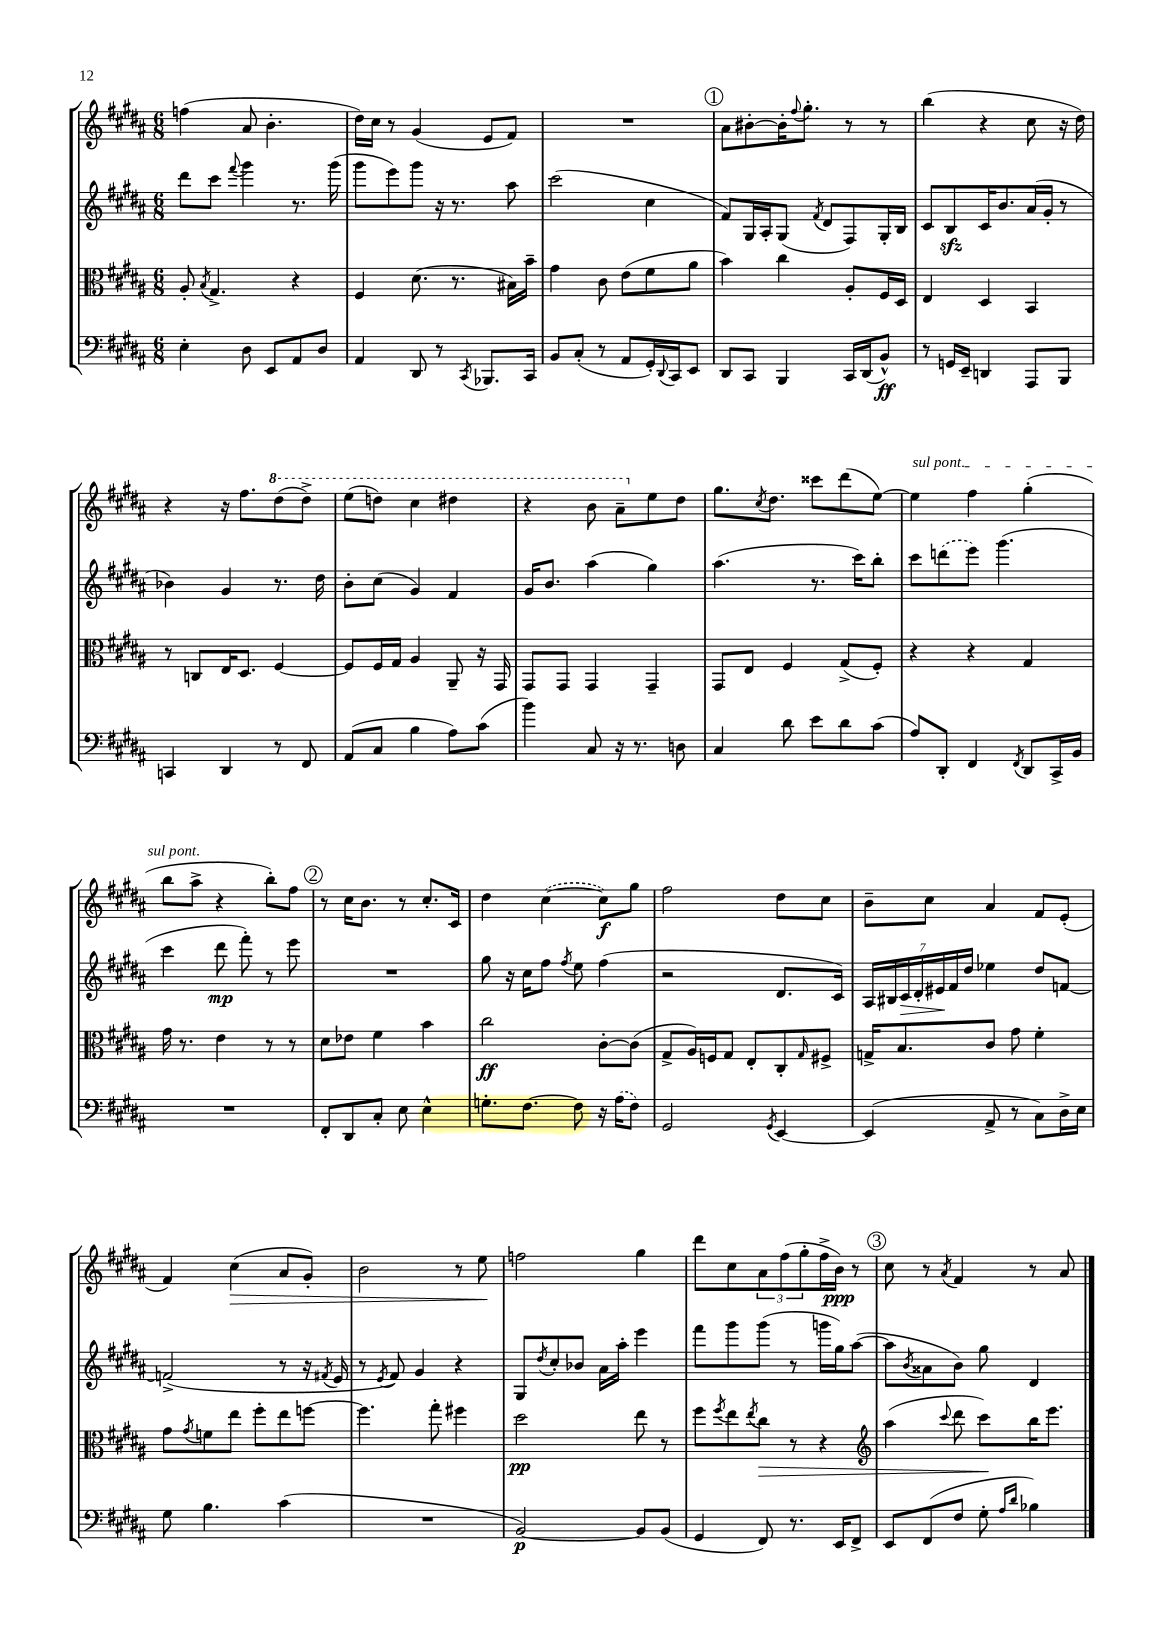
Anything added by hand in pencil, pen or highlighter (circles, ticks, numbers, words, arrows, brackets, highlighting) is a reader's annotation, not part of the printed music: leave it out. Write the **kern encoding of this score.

**kern	**kern	**kern	**kern
*staff4	*staff3	*staff2	*staff1
*clefF4	*clefC3	*clefG2	*clefG2
*k[f#c#g#d#a#]	*k[f#c#g#d#a#]	*k[f#c#g#d#a#]	*k[f#c#g#d#a#]
*M6/8	*M6/8	*M6/8	*M6/8
4E'	8A#'	8ddd#	(4ff
.	8qB	.	.
.	4.G#^	8ccc#	.
.	.	8qqfff#	.
8D#	.	4ggg#	8a#
8EE	.	.	4.b'
8AA#	4r	8.r	.
8D#	.	.	.
.	.	(16ggg#	.
=	=	=	=
4AA#	4F#	8ggg#	16dd#)
.	.	.	16cc#
.	.	8eee)	8r
8DD#	(8.d#	8ggg#	(4g#
8r	.	16r	.
.	8.r	8.r	.
8qCC#	.	.	.
8.BBB-	.	.	8e
.	16B#)	8aa#	8f#)
16CC#	16b~	.	.
=	=	=	=
8BB	4g#	(2ccc#	2.r
(8C#'	.	.	.
8r	8c#	.	.
8AA#	(8e	.	.
16GG#')	8f#	4cc#	.
8qqDD#	.	.	.
16CC#	.	.	.
8EE	8a#	.	.
=	=	=	=
8DD#	4b)	8f#)	8a#
8CC#	.	16G#	[8b#'
.	.	16A#'	.
4BBB	4cc#	(8G#	16b#']
.	.	.	8qqff#
.	.	.	8.gg#'
.	.	8qf#	.
.	.	8d#	.
16CC#	8A#'	8F#)	8r
(16DD#	.	.	.
8BB^^)	16F#	16G#'	8r
.	16D#	16B	.
=	=	=	=
8r	4E	8c#	(4bb
16GG	.	8B	.
16EE~	.	.	.
4DD	4D#	16c#	4r
.	.	8.b	.
8AAA#	4BB	(16a#	8cc#
.	.	16g#'	.
8BBB	.	8r	16r
.	.	.	16dd#)
=	=	=	=
4CC	8r	4b-)	4r
.	8C	.	.
4DD#	16E	4g#	16r
.	8.D#	.	8.ff#
8r	[4F#	8.r	(8ddd#
8FF#	.	.	8ddd#^)
.	.	16dd#	.
=	=	=	=
(8AA#	8F#]	8b'	(8eee
8C#	16F#	(8cc#	8ddd)
.	16G#	.	.
4B	4A#	4g#)	4ccc#
8A#)	8AA#~	4f#	4ddd#
(8c#	16r	.	.
.	16GG#	.	.
=	=	=	=
4b)	8GG#	16g#	4r
.	.	8.b	.
.	8GG#	.	.
8C#	4GG#	(4aa#	8bb
16r	.	.	8aa#~
8.r	.	.	.
.	4GG#~	4gg#)	8ee
8D	.	.	8dd#
=	=	=	=
4C#	8GG#	(4.aa#	8.gg#
.	8E	.	.
.	.	.	8qcc#
.	.	.	8.dd#
8d#	4F#	.	.
8e	.	8.r	8ccc##
8d#	(8G#^	.	(8ddd#
.	.	16ccc#)	.
(8c#	8F#')	8bb'	[8ee)
=	=	=	=
8A#)	4r	8ccc#	4ee]
8DD#'	.	(8ddd	.
4FF#	4r	8eee)	4ff#
.	.	(4.ggg#	.
8qFF#	.	.	.
8DD#	4G#	.	(4gg#'
16CC#^	.	.	.
16BB	.	.	.
=	=	=	=
2.r	16g#	4ccc#	8bb
.	8.r	.	.
.	.	.	8aa#^
.	4e	8ddd#	4r
.	.	8fff#')	.
.	8r	8r	8bb')
.	8r	8eee	8ff#
=	=	=	=
8FF#'	8d#	2.r	8r
8DD#	8e-	.	16cc#
.	.	.	8.b
8C#'	4f#	.	.
8E	.	.	8r
4E^^	4b	.	8.cc#'
.	.	.	16c#
=	=	=	=
8.G'	2cc#	8gg#	4dd#
.	.	16r	.
[8.F#	.	16cc#	.
.	.	8ff#	([4cc#
.	.	8qff#	.
8F#]	.	8ee	.
16r	[8c#'	(4ff#	8cc#])
(16A#	.	.	.
8F#)	(8c#]	.	8gg#
=	=	=	=
2GG#	8G#^	2r	2ff#
.	16A#)	.	.
.	16F	.	.
.	8G#	.	.
.	8E'	.	.
8qGG#	.	.	.
[4EE	8C#'	8.d#	8dd#
.	16qqG#	.	.
.	8F#^	.	8cc#
.	.	16c#)	.
=	=	=	=
(4EE]	16G^	28A#	8b~
.	.	28B#	.
.	8.B	.	.
.	.	28c#	.
.	.	28d#'	.
.	.	.	8cc#
.	.	28e#	.
.	.	28f#	.
.	.	28dd#	.
8AA#^	8c#	4ee-	4a#
8r	8g#	.	.
8C#)	4f#'	8dd#	8f#
16D#^	.	[8f	(8e'
16E	.	.	.
=	=	=	=
8G#	8g#	(2f^]	4f#)
.	8qg#	.	.
4.B	8f	.	.
.	8ee	.	(4cc#
.	8ff#'	.	.
(4c#	8ee	8r	8a#
.	[8ff	16r	8g#')
.	.	8qf#	.
.	.	16e	.
=	=	=	=
2.r	4.ff]	8r	2b
.	.	8qe	.
.	.	8f#)	.
.	.	4g#	.
.	8gg#'	.	.
.	4ff#	4r	8r
.	.	.	8ee
=	=	=	=
[2BB)	2dd#	8G#	2ff
.	.	8qdd#	.
.	.	8cc#'	.
.	.	8b-	.
.	.	16a#	.
.	.	16aa#'	.
8BB]	8ee	4eee	4gg#
(8BB	8r	.	.
=	=	=	=
4GG#	8ff#	8fff#	8ddd#
.	8qff#	.	.
.	8ee	8ggg#	8cc#
.	8qee	.	.
8FF#)	8cc#	(8ggg#	12a#
.	.	.	(12ff#
8.r	8r	8r	.
.	.	.	12gg#'
.	4r	16ggg	16ff#^
16EE	.	16gg#)	16b)
8FF#^	.	([8aa#	8r
=	=	=	=
*	*clefG2	*	*
8EE	(4aa#	8aa#]	8cc#
.	.	8qb	.
(8FF#	.	8a##	8r
.	8qqccc#	.	8qa#
8F#	8ddd#	8b)	4f#
8G#'	8ccc#)	8gg#	.
16qqA#	.	.	.
16qqd#	.	.	.
4B-)	16bb	4d#	8r
.	8.eee	.	.
.	.	.	8a#
==	==	==	==
*-	*-	*-	*-
